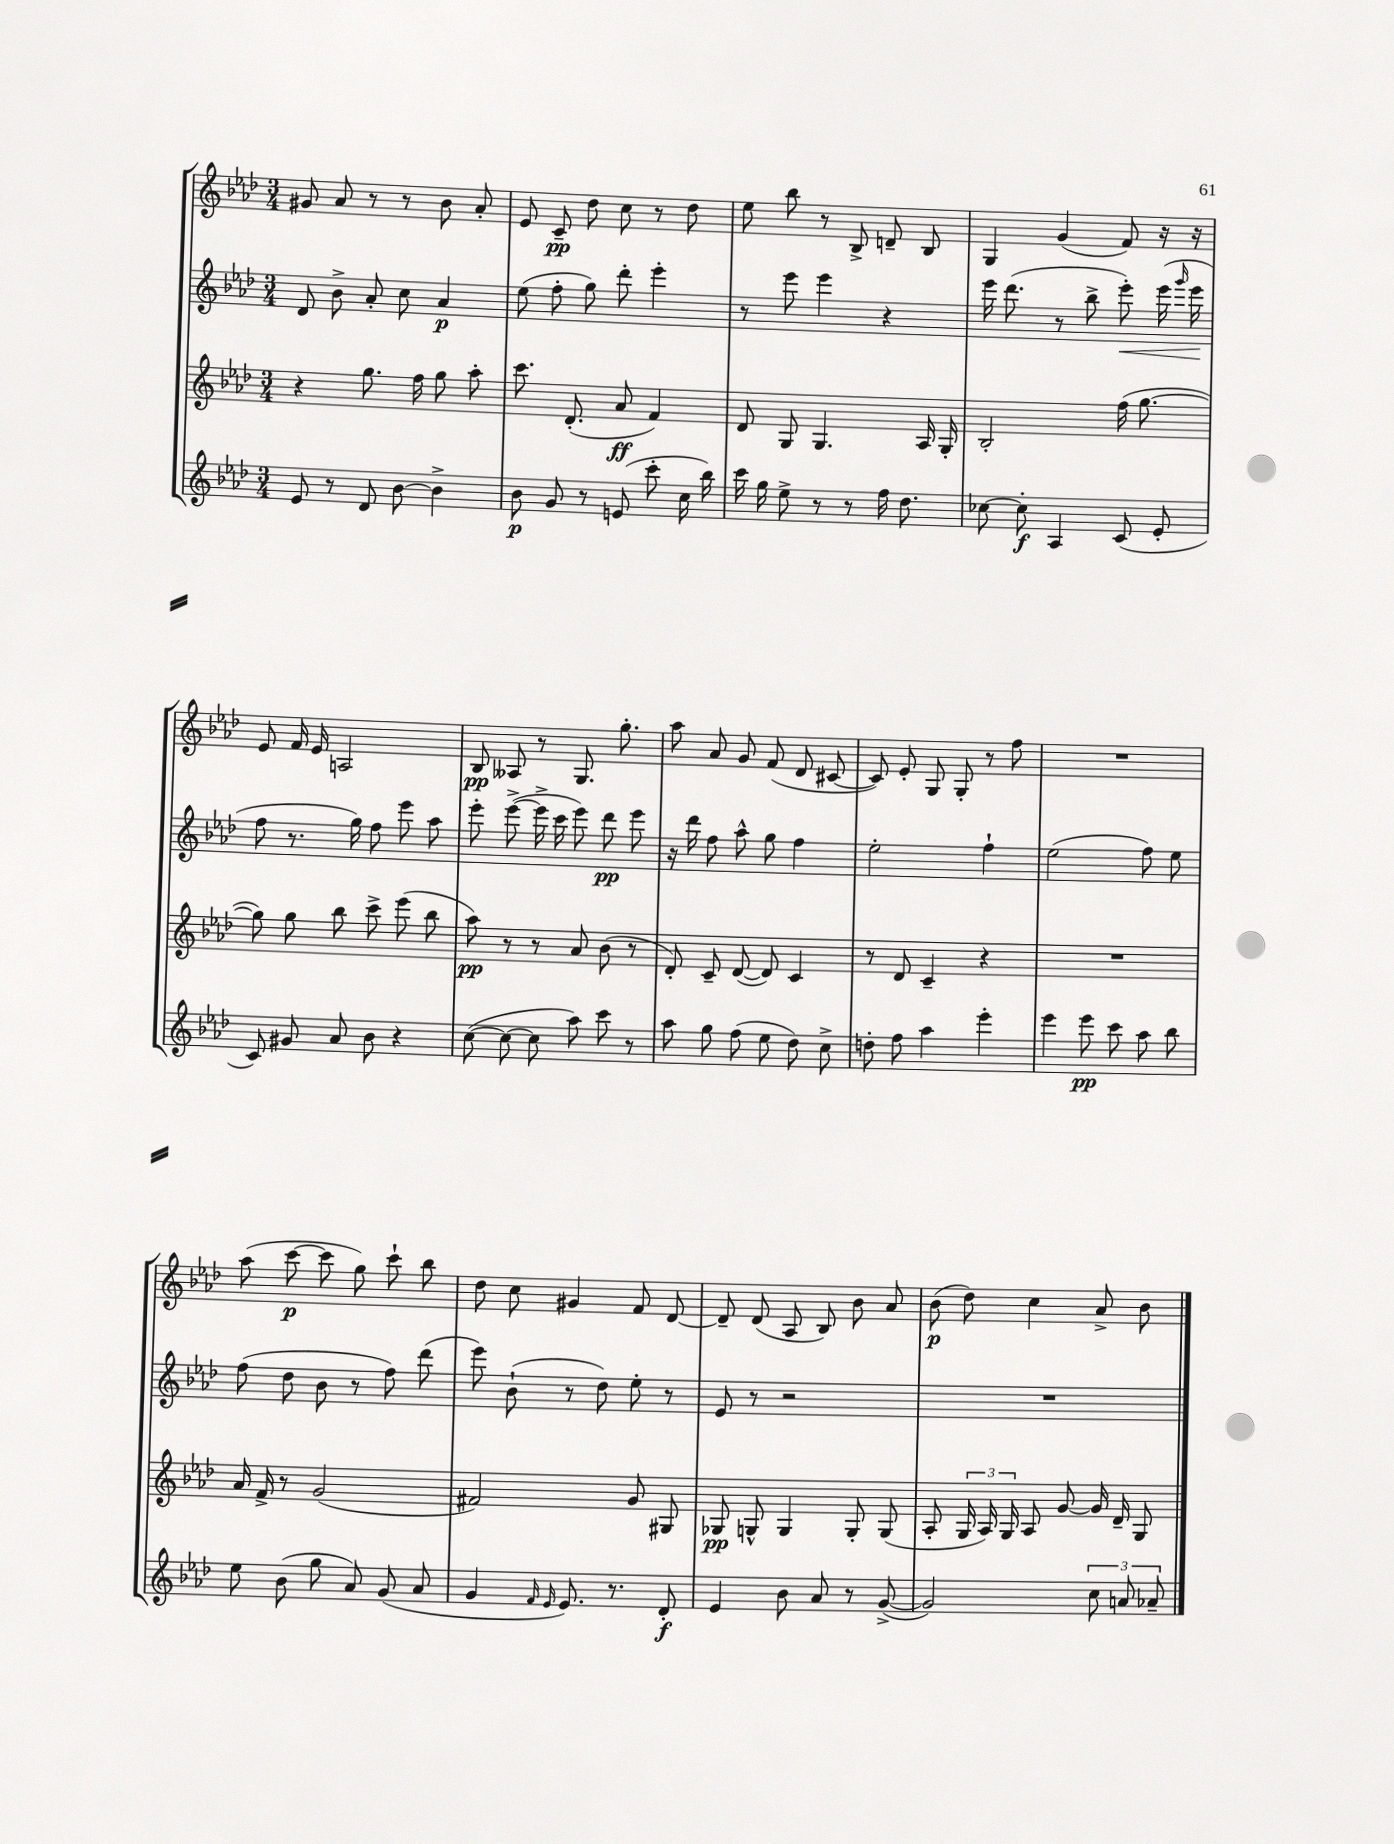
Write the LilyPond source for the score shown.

<<
\new StaffGroup <<
\new Staff = "s0" {
    \clef treble \key aes \major \numericTimeSignature \time 3/4
    \autoBeamOff gis'8 aes'8 r8 r8 bes'8 aes'8-. |
    ees'8 c'8--\pp des''8 c''8 r8 des''8 |
    ees''8 bes''8 r8 bes8-> d'8-- bes8 |
    g4 g'4( f'8) r16 r16 |
    ees'8 f'16 ees'16 a2 |
    bes8\pp aeses8 r8 g8. g''8.-. |
    aes''8 aes'8 g'8 f'8( des'8 cis'8~ |
    cis'8) ees'8-. g8 g8-. r8 f''8 |
    R2. |
    aes''8( c'''8~\p c'''8 g''8) c'''8-! bes''8 |
    des''8 c''8 gis'4 f'8 des'8~ |
    des'8-- des'8( aes8 bes8) bes'8 aes'8 |
    bes'8\p( des''8) c''4 aes'8-> bes'8 \bar "|." |
}
\new Staff = "s1" {
    \clef treble \key aes \major \numericTimeSignature \time 3/4
    \autoBeamOff des'8 bes'8-> aes'8-. c''8 aes'4\p |
    ees''8( f''8-. g''8) des'''8-. ees'''4-. |
    r8 ees'''8 ees'''4 r4 |
    ees'''16 des'''8.( r8 bes''8-> ees'''8-.\<) ees'''16( \grace { g'''16 } ees'''16\! |
    f''8 r8. g''16) f''8 ees'''8 aes''8 |
    ees'''8-. ees'''8~->( ees'''16-> c'''16 ees'''8) des'''8\pp ees'''8 |
    r16 des'''16 f''8 aes''8-^ g''8 f''4 |
    ees''2-. f''4-! |
    ees''2( f''8) ees''8 |
    f''8( des''8 bes'8 r8 f''8) des'''8( |
    ees'''8) bes'8-!( r8 des''8) ees''8-. r8 |
    ees'8 r8 r2 |
    R2. \bar "|." |
}
\new Staff = "s2" {
    \clef treble \key aes \major \numericTimeSignature \time 3/4
    \autoBeamOff r4 g''8. f''16 g''8 aes''8-. |
    c'''8. des'8.-.( aes'8\ff f'4) |
    des'8 g8 g4. aes16 g16-. |
    bes2-. f''16( g''8.~ |
    g''8) g''8 bes''8 c'''8-> ees'''8( bes''8 |
    aes''8\pp) r8 r8 aes'8 bes'8( r8 |
    des'8-.) c'8-- des'8~( des'8) c'4 |
    r8 des'8 c'4-- r4 |
    R2. |
    aes'16 f'16-> r8 g'2( |
    fis'2) g'8 gis8 |
    ges8\pp g8-^ g4 g8-. g8( |
    aes8-. \tuplet 3/2 { g16 aes16) g16 } aes8 g'8~ g'16 des'16-- g8 \bar "|." |
}
\new Staff = "s3" {
    \clef treble \key aes \major \numericTimeSignature \time 3/4
    \autoBeamOff ees'8 r8 des'8 bes'8~ bes'4-> |
    bes'8\p g'8 r8 e'8( c'''8-. c''16 bes''16) |
    c'''16 g''16 ees''8-> r8 r8 f''16 des''8. |
    ces''8~ ces''8-.\f aes4 c'8( ees'8-. |
    c'8) gis'8 aes'8 bes'8 r4 |
    c''8~( c''8~ c''8 aes''8) c'''8 r8 |
    aes''8 g''8 f''8( ees''8 des''8) c''8-> |
    d''8-. f''8 aes''4 ees'''4-. |
    ees'''4 ees'''8\pp c'''8 aes''8 bes''8 |
    ees''8 bes'8( g''8 aes'8) g'8( aes'8 |
    g'4 \grace { f'16 ees'16 } ees'8.) r8. des'8-.\f |
    ees'4 bes'8 aes'8 r8 g'8~->( |
    g'2) \tuplet 3/2 { c''8 a'8 aes'8-- } \bar "|." |
}
>>
>>
\layout { \context { \Score \remove "Bar_number_engraver" } }
